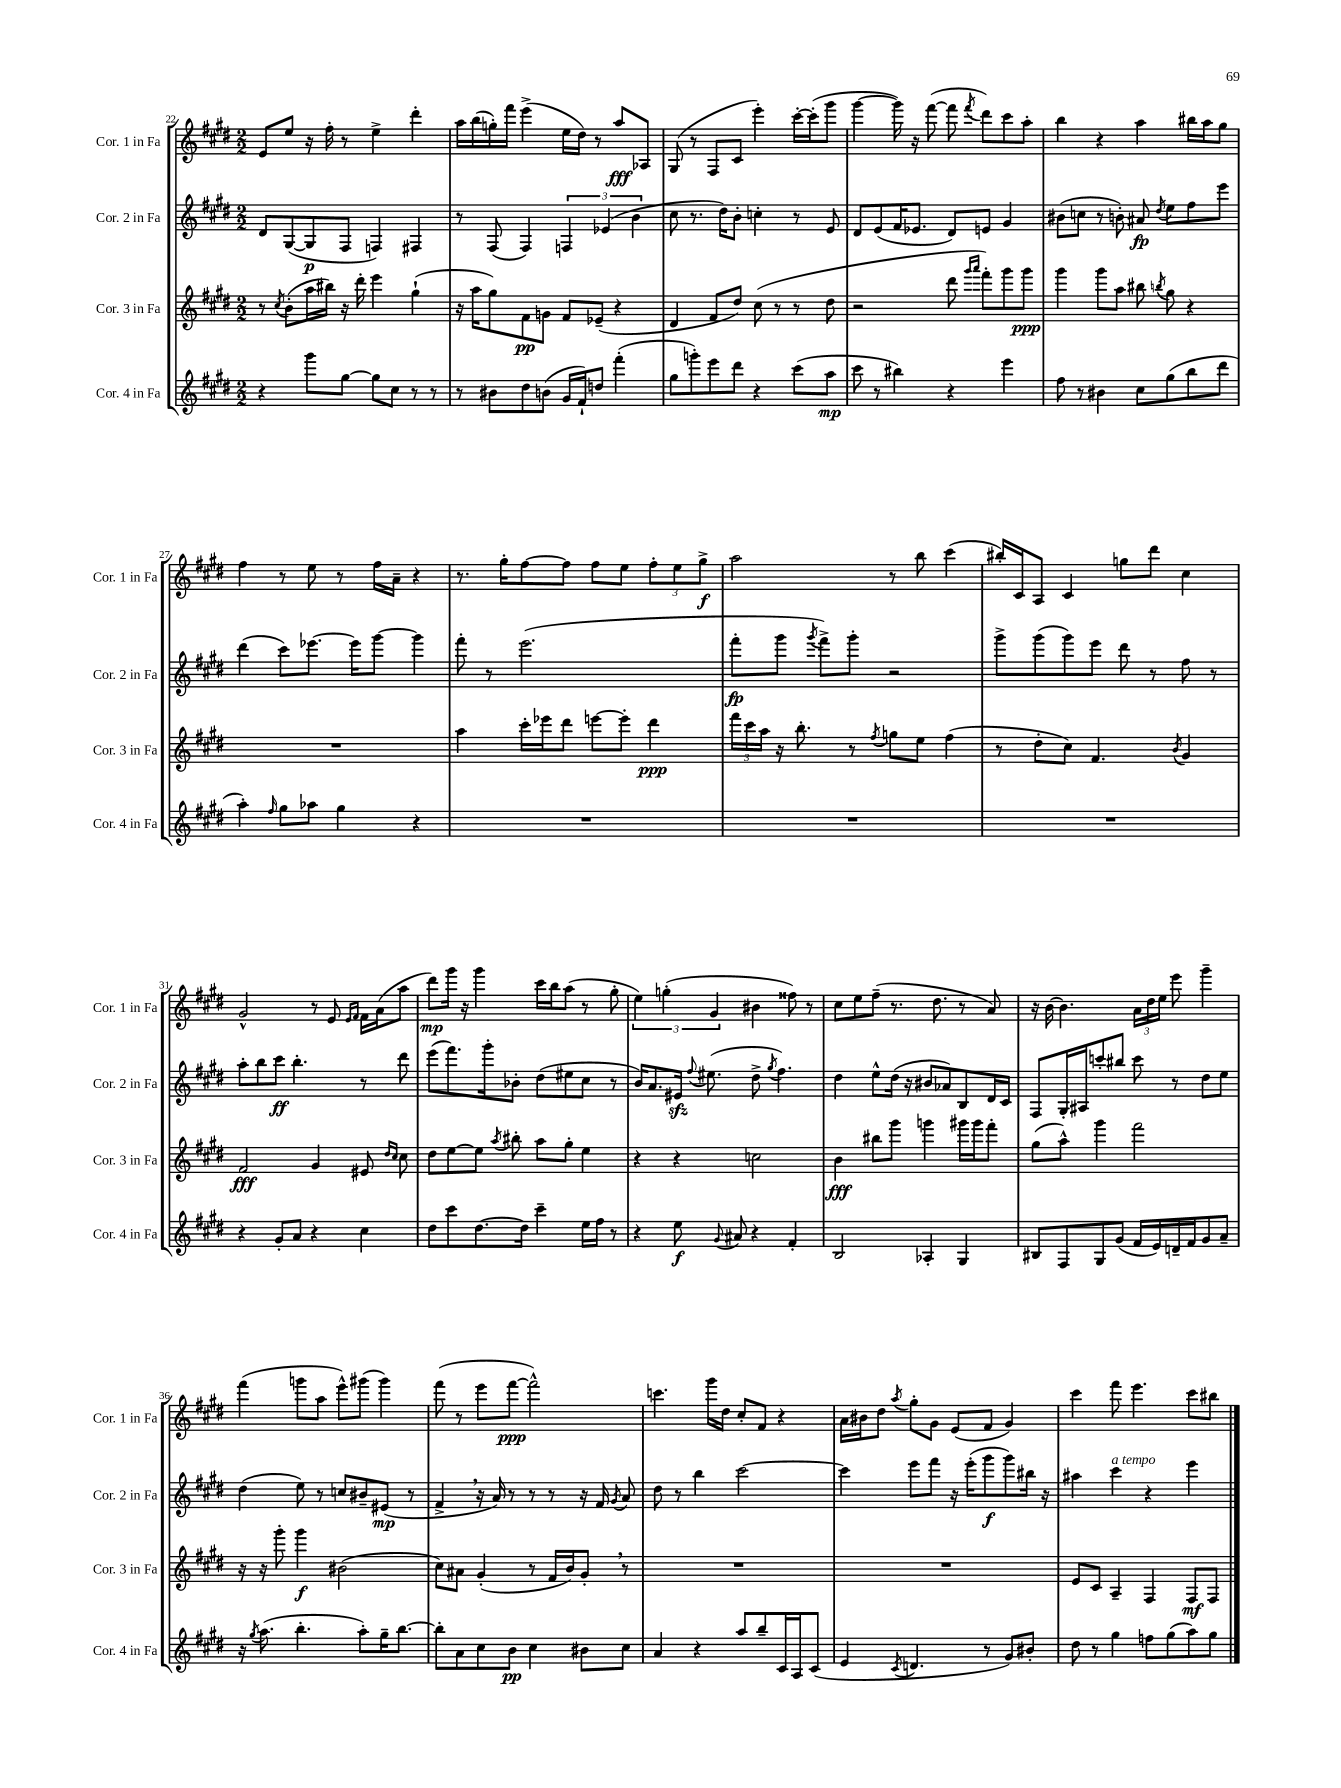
<<
\new StaffGroup <<
\new Staff = "s0" \with { instrumentName = "Cor. 1 in Fa" shortInstrumentName = "Cor. 1 in Fa" } {
    \clef treble \key e \major \numericTimeSignature \time 2/2
    \autoBeamOff e'8[ e''8] r16 fis''16-. r8 e''4-> dis'''4-. |
    a''16[ b''16( g''16-.) fis'''16] e'''4->( e''16[ dis''16]) r8 a''8[\fff aes8] |
    gis8( r8 fis8[ cis'8] e'''4-.) cis'''16[~-. cis'''16-.( gis'''8] |
    gis'''4~ gis'''16) r16 fis'''8~( fis'''8 \acciaccatura { fis'''8 } dis'''8[) cis'''8 a''8]-. |
    b''4 r4 a''4 bis''16[ a''16 gis''8] |
    fis''4 r8 e''8 r8 fis''16[ a'16]-- r4 |
    r8. gis''16[-. fis''8~ fis''8] fis''8[ e''8] \tuplet 3/2 { fis''8[-. e''8 gis''8]->\f } |
    a''2 r8 b''8 cis'''4( |
    bis''16[-.) cis'16 a8] cis'4 g''8[ dis'''8] cis''4 |
    gis'2-^ r8 e'8 \grace { e'16[ fis'16] } fis'16[ a'16( a''8] |
    dis'''8[\mp) gis'''16] r16 gis'''4 cis'''16[ b''16 a''8]( r8 gis''8-. |
    \tuplet 3/2 { e''4) g''4-.( gis'4 } bis'4 fisis''8) r8 |
    cis''8[ e''8 fis''8]--( r8. dis''8. r8 a'8) |
    r16 b'16~ b'4. \tuplet 3/2 { a'16[ dis''16 e''16] } e'''8 gis'''4-- |
    fis'''4( g'''8[ a''8] e'''8[-^) gis'''8]( gis'''4) |
    fis'''8( r8 e'''8[ fis'''8]~\ppp fis'''2-^) |
    c'''4. gis'''16[ dis''16] cis''8[-. fis'8] r4 |
    a'16[ bis'16 dis''8] \acciaccatura { a''8 } gis''8[-. gis'8] e'8[( fis'8] gis'4) |
    cis'''4 fis'''8 e'''4. cis'''8[ bis''8] \bar "|." |
}
\new Staff = "s1" \with { instrumentName = "Cor. 2 in Fa" shortInstrumentName = "Cor. 2 in Fa" } {
    \clef treble \key e \major \numericTimeSignature \time 2/2
    \autoBeamOff dis'8[ gis8~( gis8\p fis8] f4) fis4 |
    r8 fis8( fis4) \tuplet 3/2 { f4 ees'4( b'4 } |
    cis''8 r8. dis''16[) b'8]-. c''4-. r8 e'8 |
    dis'8[ e'8( fis'16 ees'8.] dis'8[) e'8] gis'4 |
    bis'8[( c''8] r8 b'8-.) ais'8\fp \acciaccatura { dis''8 } e''8[ fis''8 e'''8] |
    dis'''4( cis'''8[) ees'''8.]~ ees'''16[ gis'''8]~ gis'''4 |
    fis'''8-. r8 e'''2.( |
    fis'''8[-.\fp gis'''8] \acciaccatura { gis'''8 } fis'''8[->) gis'''8]-. r2 |
    gis'''8[-> gis'''8( gis'''8) e'''8] dis'''8 r8 fis''8 r8 |
    a''8[-. b''8 cis'''8]\ff b''4.-. r8 dis'''8 |
    e'''8[( fis'''8.) gis'''16-. bes'8]-. dis''8[( eis''8 cis''8] r8 |
    b'16[) a'8. eis'16]\sfz \appoggiatura { fis''8 } eis''8.( dis''8-> \acciaccatura { gis''8 } fis''4.) |
    dis''4 e''8[-^ dis''16]( r16 bis'8[ aes'8) b8 dis'16 cis'16] |
    fis8[ gis16-. ais16 c'''8-. bis''8] c'''8 r8 dis''8[ e''8] |
    dis''4( e''8) r8 c''8[ bis'8-- eis'8]\mp( r8 |
    fis'4-> \breathe r16 a'16) r8 r8 r8 r16 fis'16 \acciaccatura { gis'8 } a'8 |
    dis''8 r8 b''4 cis'''2~ |
    cis'''4 e'''8[ fis'''8] r16 e'''16[-.( gis'''8\f gis'''8) bis''16] r16 |
    ais''4 cis'''4^\markup { \italic "a tempo" } r4 e'''4 \bar "|." |
}
\new Staff = "s2" \with { instrumentName = "Cor. 3 in Fa" shortInstrumentName = "Cor. 3 in Fa" } {
    \clef treble \key e \major \numericTimeSignature \time 2/2
    \autoBeamOff r8 \acciaccatura { cis''8 } b'8[-.( a''16 bis''16]) r16 dis'''16-. e'''4 gis''4-!( |
    r16 a''16[ gis''8) fis'8\pp g'8] fis'8[ ees'8]--( r4 |
    dis'4 fis'8[ dis''8]) cis''8( r8 r8 dis''8 |
    r2 dis'''8 \grace { gis'''16[ a'''16] } fis'''8[-.) gis'''8 gis'''8]\ppp |
    gis'''4 gis'''8[ a''8] bis''8 \acciaccatura { b''8 } gis''8 r4 |
    R1 |
    a''4 cis'''16[-. ees'''16 dis'''8] e'''8[~ e'''8]-. dis'''4\ppp |
    \tuplet 3/2 { fis'''16[ cis'''16 a''16] } r16 b''8.-. r8 \acciaccatura { fis''8 } g''8[ e''8] fis''4( |
    r8 dis''8[-. cis''8]) fis'4. \acciaccatura { b'8 } gis'4 |
    fis'2\fff gis'4 eis'8 \grace { dis''16[ cis''16] } cis''8 |
    dis''8[ e''8~ e''8] \acciaccatura { a''8 } bis''8-. a''8[ gis''8]-. e''4 |
    r4 r4 c''2 |
    b'4\fff bis''8[ gis'''8] g'''4 gis'''16[ gis'''16 fis'''8]-. |
    gis''8[( a''8]-^) gis'''4 fis'''2 |
    r16 r16 gis'''8-. gis'''4\f bis'2( |
    cis''8[) ais'8] gis'4-.( r8 fis'16[ b'16) gis'8]-. \breathe r8 |
    R1 |
    R1 |
    e'8[ cis'8] a4-- fis4 fis8[\mf fis8] \bar "|." |
}
\new Staff = "s3" \with { instrumentName = "Cor. 4 in Fa" shortInstrumentName = "Cor. 4 in Fa" } {
    \clef treble \key e \major \numericTimeSignature \time 2/2
    \autoBeamOff r4 gis'''8[ gis''8]~ gis''8[ cis''8] r8 r8 |
    r8 bis'8[ dis''8 b'8]( gis'16[ fis'16-!) d''8] fis'''4-.( |
    gis''8[ g'''8-.) e'''8 dis'''8] r4 cis'''8[( a''8]\mp |
    cis'''8 r8 bis''4) r4 e'''4 |
    fis''8 r8 bis'4 cis''8[ gis''8( b''8 dis'''8] |
    a''4-.) \grace { fis''16 } gis''8[ aes''8] gis''4 r4 |
    R1 |
    R1 |
    R1 |
    r4 gis'8[-. a'8] r4 cis''4 |
    dis''8[ cis'''8 dis''8.~ dis''16] cis'''4-- e''16[ fis''16] r8 |
    r4 e''8\f \appoggiatura { gis'8 } ais'8 r4 fis'4-. |
    b2 aes4-. gis4 |
    bis8[ fis8 gis8 gis'8]( fis'16[ e'16) d'16-- fis'16 gis'8 a'8]-- |
    r16 \acciaccatura { gis''8 } a''8.( b''4.-. a''8[-.) gis''16-- b''8.]~ |
    b''8[-. a'8 cis''8 b'8]\pp cis''4 bis'8[ cis''8] |
    a'4 r4 a''8[ b''8-- cis'16 a16 cis'8]( |
    e'4 \acciaccatura { cis'8 } d'4. r8 gis'8[) bis'8]-. |
    dis''8 r8 gis''4 f''8[ gis''8( a''8) gis''8] \bar "|." |
}
>>
>>
\layout { \context { \Score currentBarNumber = #22 } }
